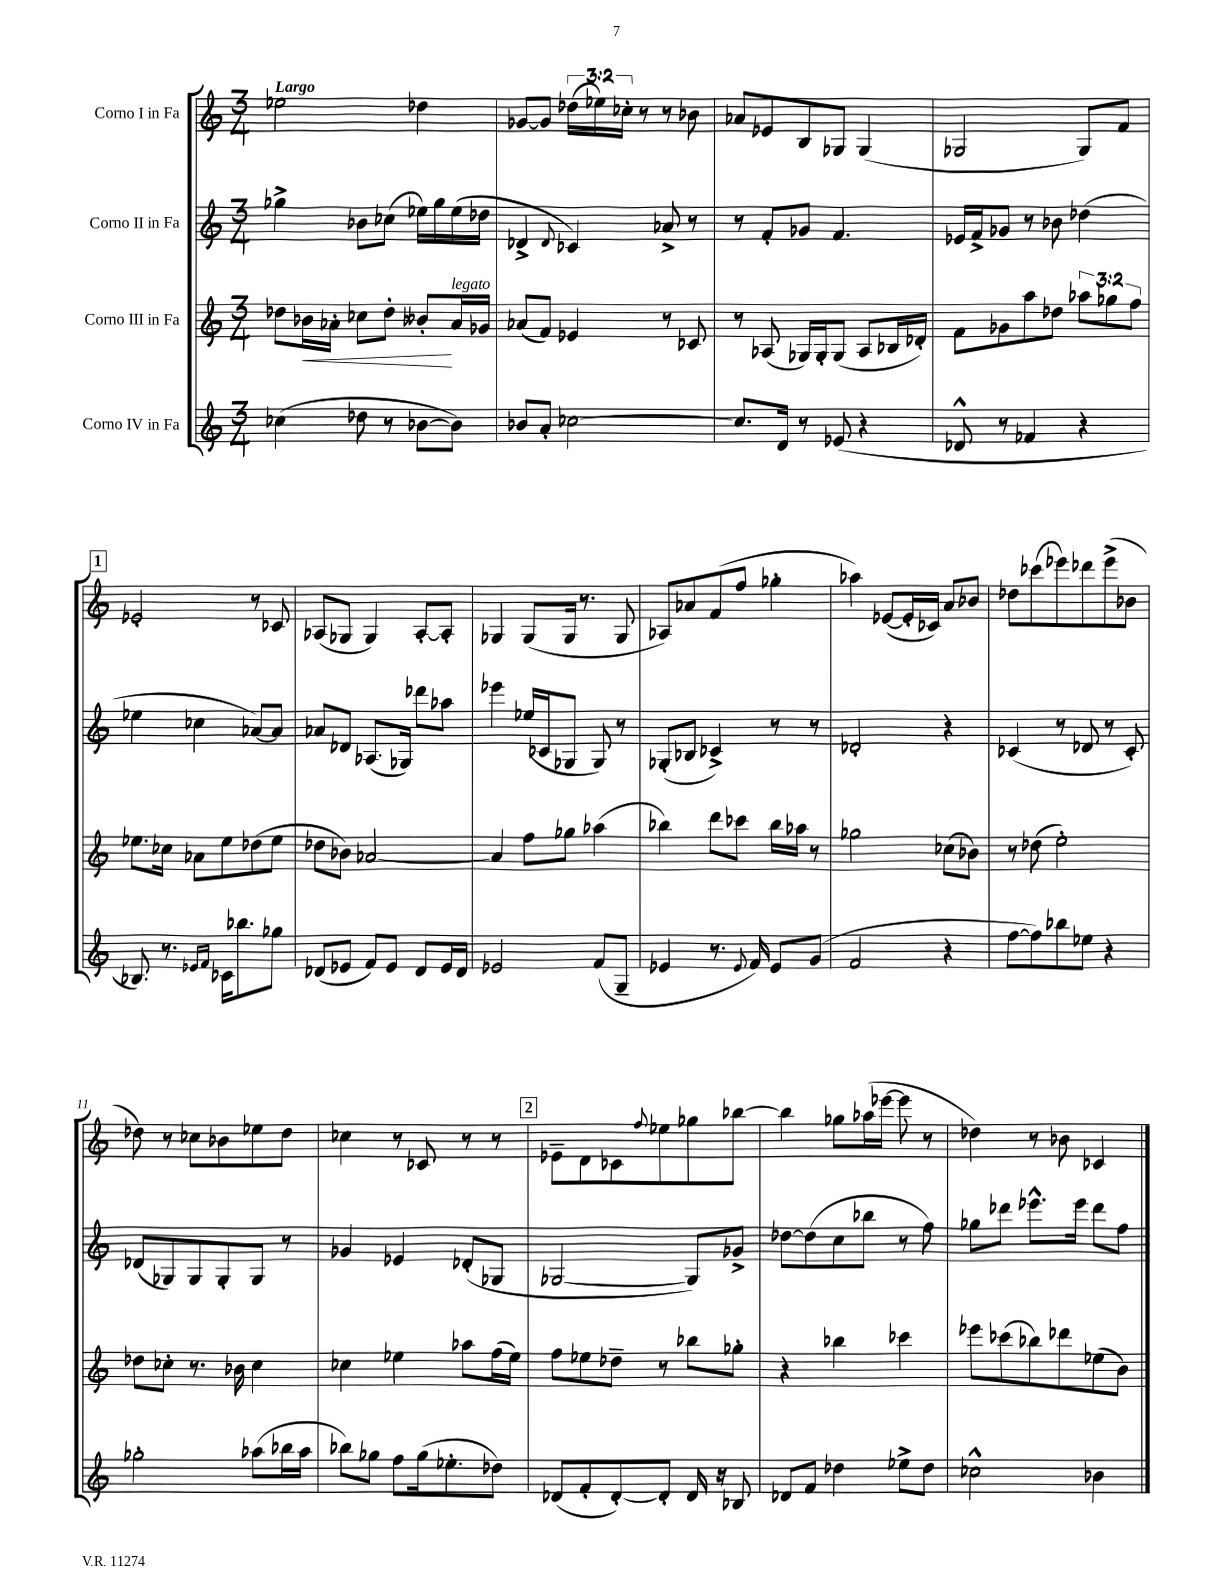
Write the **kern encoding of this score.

**kern	**kern	**dynam	**kern	**kern
*part4	*part3	*part3	*part2	*part1
*staff4	*staff3	*staff3	*staff2	*staff1
*I"Corno IV in Fa	*I"Corno III in Fa	*	*I"Corno II in Fa	*I"Corno I in Fa
*clefG2	*clefG2	*	*clefG2	*clefG2
*k[]	*k[]	*	*k[]	*k[]
*M3/4	*M3/4	*	*M3/4	*M3/4
=1	=1	=1	=1	=1
!	!	!	!	!LO:TX:a:B:t=Largo
(4cc-X\	8dd-X\L	.	4gg-X^\	2ee-X\
!	!	!LO:HP:b	!	!
.	16b-X\L	<	.	.
.	16a-X'\JJ	.	.	.
8dd-X\	8cc-X\L	.	8b-X\L	.
8r	8dd-'\J	.	(8cc-X\J	.
[8b-X\L	8b--X'/L	.	16ee-X\LL)	4dd-X\
.	.	.	16gg-\	.
!	!LO:TX:a:i:t=legato	!	!	!
8b-\J])	16a-/L	[	(16ee-\	.
.	16g-X/JJ	.	16dd-X\JJ	.
=2	=2	=2	=2	=2
8b-X/L	(8a-X/L	.	4d-X^/	[8g-X/L
8a'/J	8f/J)	.	.	8g-/J]
.	.	.	8qqd-/	.
[2cc-X\	4e-X/	.	4c-X/)	(24dd-X\LL
.	.	.	.	24ee-X\)
.	.	.	.	24cc-X'\JJ
.	.	.	.	8r
.	8r	.	8a-X^/	8r
.	8c-X/	.	8r	8b-X\
=3	=3	=3	=3	=3
8.cc-/L]	8r	.	8r	8a-X/L
.	(8A-X/	.	8f'/L	8e-X/
16d/Jk	.	.	.	.
8r	16G-X/LL)	.	8g-X/J	8B/
.	16G-'/J	.	.	.
(8e-X/	(8G-/J	.	4.f/	8G-X/J
4r	8A-/L	.	.	(4G-/
.	16B-X/L	.	.	.
.	16d-X'/JJ)	.	.	.
=4	=4	=4	=4	=4
8d-X^^/	8f\L	.	16e-X/LL	2G-X/
.	.	.	16f^/J	.
8r	8g-X\	.	8g-X/J	.
4f-X/	8aa\	.	8r	.
.	8dd-X\J	.	8b-X\	.
4r	12aa-X\L	.	(4dd-X\	8G-/L)
.	12gg-X\	.	.	.
.	.	.	.	8f/J
.	12ff\J	.	.	.
!!LO:LB:g=z
!!LO:REH:place=s1:t=1
=5	=5	=5	=5	=5
8.B-X/)	8.ee-X\L	.	4ee-X\	2e-X'/
8.r	16cc-X\Jk	.	.	.
.	8a-X\L	.	4cc-X\	.
16qqe-X/LL	.	.	.	.
16qqf/JJ	.	.	.	.
16c-X\KL	8ee-\	.	.	.
8.bb-X\	.	.	.	.
.	(8dd-X\	.	[8a-X/L)	8r
8gg-X\J	8ee-\J	.	8a-/J]	8c-X/
=6	=6	=6	=6	=6
(8d-X/L	8dd-X\L	.	8a-X/L	(8A-X/L
8e-X/J	8b-X\J)	.	8d-X/J	8G-X/J
8f/L)	[2a-X/	.	(8.A-X/L	4G-/)
8e-/J	.	.	.	.
.	.	.	16G-X/Jk)	.
8d-/L	.	.	8ddd-X\L	[8A-'/L
16e-/L	.	.	8aa-X\J	8A-'/J]
16d-/JJ	.	.	.	.
=7	=7	=7	=7	=7
2e-X/	4a-/]	.	4eee-X\	4G-X/
.	8ff\L	.	(16ee-X/LL	(8G-/L
.	.	.	16c-X/J	.
.	8gg-X\J	.	8G-X/J	16G-/Jk
.	.	.	.	8.r
(8f/L	(4aa-X\	.	8G-/)	.
8G~/J	.	.	8r	8G-/
=8	=8	=8	=8	=8
4e-X/	4bb-X\)	.	(8G-X'/L	8A-X/L)
.	.	.	8B-X/J	8a-X/
8.r	8ddd\L	.	4c-X^/)	(8f/
.	8ccc-X\J	.	.	8ff/J
8qqe-/	.	.	.	.
16f/)	.	.	.	.
8e-/L	16bb-\LL	.	8r	4gg-X'\
.	16aa-X\JJ	.	.	.
(8g/J	8r	.	8r	.
=9	=9	=9	=9	=9
2f/	2gg-X\	.	2d-X'/	4aa-X\)
.	.	.	.	([8e-X/L
.	.	.	.	16e-'/L]
.	.	.	.	16c-X/JJ)
4r	(8cc-X\L	.	4r	8a/L
.	8b-X\J)	.	.	8b-X/J
=10	=10	=10	=10	=10
[8ff\L	8r	.	(4c-X/	8dd-X\L
8ff\])	(8dd-X\	.	.	(8ccc-X\
8bb-X\	2ee'\)	.	8r	8eee-X\)
8ee-X\J	.	.	8d-X/	8ddd-X\
4r	.	.	8r	(8eee-^\
.	.	.	8c-'/)	8b-X\J
!!LO:LB:g=z
=11	=11	=11	=11	=11
2gg-X'\	8dd-X\L	.	(8d-X/L	8dd-X\)
.	8cc-X'\J	.	8G-X/)	8r
.	8.r	.	8G-/	8cc-X\L
.	.	.	8G-'/	8b-X\
.	16b-X\	.	.	.
(8aa-X\L	4cc-\	.	8G-/J	8ee-X\
16bb-X\L	.	.	8r	8dd-\J
16aa-\JJ	.	.	.	.
=12	=12	=12	=12	=12
8bb-X\L)	4cc-X\	.	4g-X/	4cc-X\
8gg-X\J	.	.	.	.
8ff\L	4ee-X\	.	4e-X/	8r
(16gg-\k	.	.	.	8c-X/
8.ee-X'\	.	.	.	.
.	8aa-X\L	.	(8d-X'/L	8r
8dd-X\J)	(16ff\L	.	8G-X/J	8r
.	16ee-\JJ)	.	.	.
!!LO:REH:place=s1:t=2
=13	=13	=13	=13	=13
(8d-X/L	8ff\L	.	[2G-X/	8e-X~\L
8f'/	8ee-X\	.	.	8d\
[8d-'/)	8dd-X~\J	.	.	8c-X\
.	.	.	.	8qqff/
8d-'/J]	8r	.	.	8ee-X\
16d-/	8bb-X\L	.	8G-/L])	8gg-X\
16r	.	.	.	.
8B-X/	8gg-X'\J	.	8g-X^/J	[8bb-X\J
=14	=14	=14	=14	=14
8d-X/L	4r	.	[8dd-X\L	4bb-\]
8f/J	.	.	(8dd-\]	.
4dd-X\	4bb-X\	.	8cc\	8gg-X\L
.	.	.	8bb-X\J	(16aa-X\L
.	.	.	.	[16eee-X\JJ
8ee-X^\L	4ccc-X\	.	8r	8eee-\]
8dd-\J	.	.	8ff\)	8r
=15	=15	=15	=15	=15
2cc-X^^\	8eee-X\L	.	8gg-X\L	4dd-X\)
.	(8ccc-X\	.	8ddd-X\J	.
.	8bb-X\)	.	8.eee-X^^\L	8r
.	8ddd-X\	.	.	8b-X\
.	.	.	16eee-\Jk	.
4b-X\	(8ee-X\	.	8ddd-\L	4c-X/
.	8b\J)	.	8ff\J	.
==	==	==	==	==
*-	*-	*-	*-	*-
